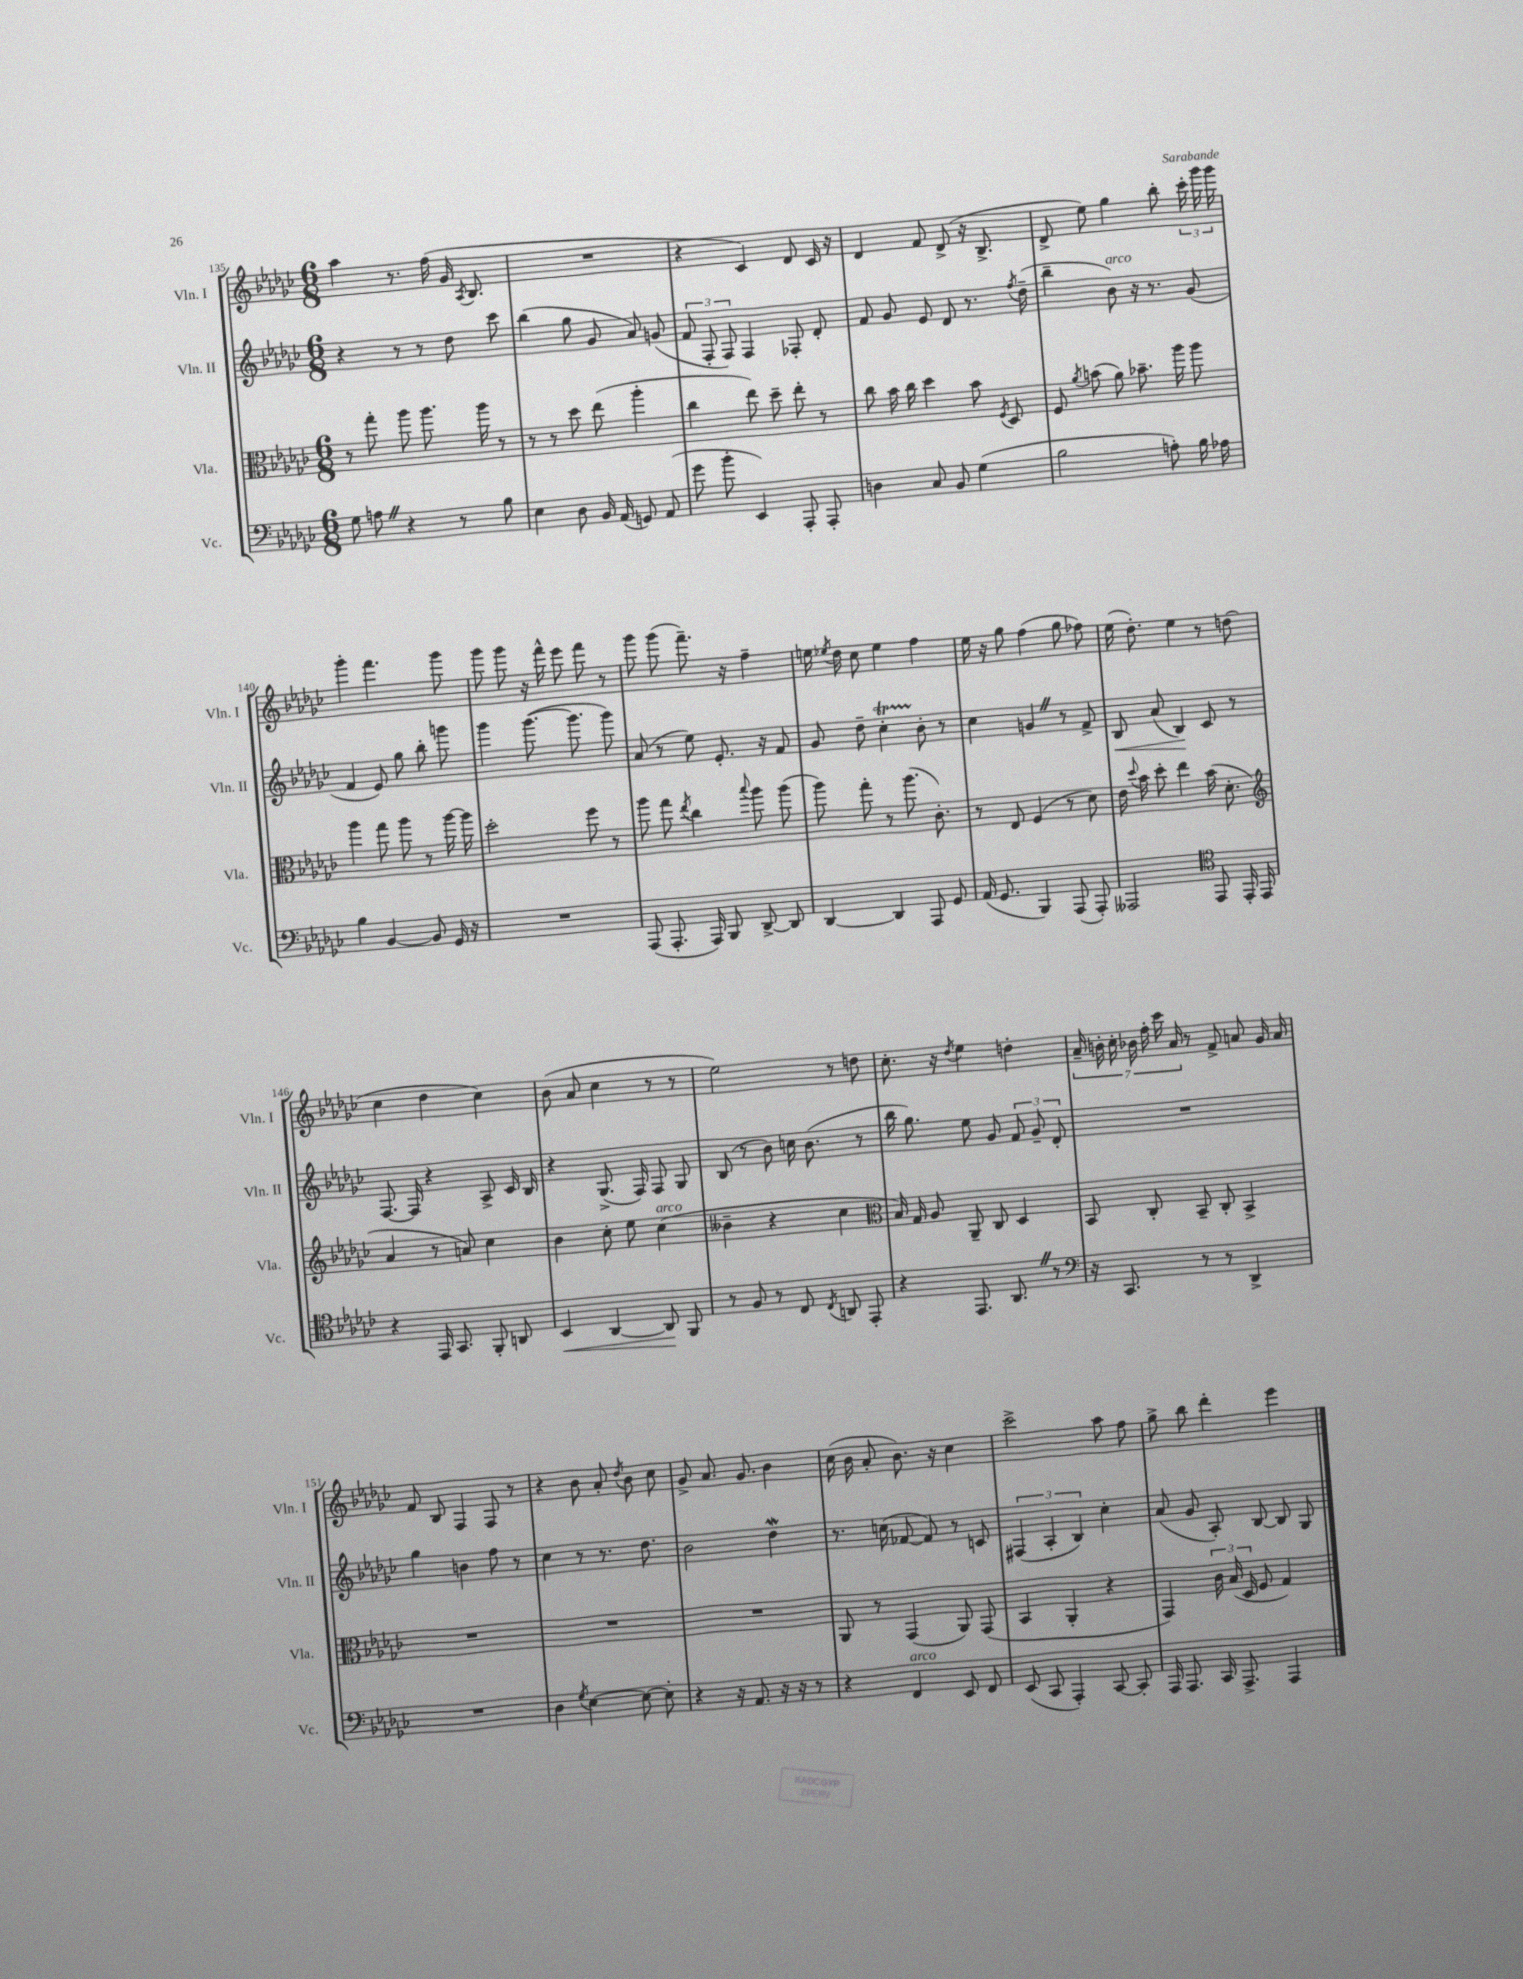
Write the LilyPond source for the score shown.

<<
\new StaffGroup <<
\new Staff = "s0" \with { instrumentName = "Vln. I" shortInstrumentName = "Vln. I" } {
    \clef treble \key ges \major \numericTimeSignature \time 6/8
    \autoBeamOff aes''4 r8. f''16( ges'16 \acciaccatura { aes8 } bes8. |
    R2. |
    r4 ces'4) des'8 ces'16 r16 |
    des'4 f'8 des'8->( r16 bes8.-> |
    des'8-> ees''8) ges''4 bes''8-. \tuplet 3/2 { ces'''16-. ges'''16 ges'''16 } |
    ges'''4-. f'''4. ges'''8 |
    ges'''8 ges'''8 r16 f'''16-^ ees'''8 f'''8 r8 |
    ges'''8 ges'''8( f'''8.--) r16 f''4-- |
    e''16 \acciaccatura { ees''8 } des''16 ces''8 ees''4 f''4 |
    ees''16 r16 ges''8 f''4( ges''8 fes''8) |
    ees''16( des''8.-.) ees''4 r8 d''8( |
    ces''4 des''4 ces''4) |
    bes'8( aes'8 ces''4 r8 r8 |
    ees''2) r8 d''8 |
    ces''8.-. r16 \acciaccatura { des''8 } ees''4 d''4-. |
    \tuplet 7/4 { aes'16-- b'16-. ces''16-. bes'16 f''16-. ces'''16 aes'16 } r8 f'8-> a'8 ges'16 a'16 |
    f'8 bes8 f4 f8 r8 |
    r4 bes'8 aes'8-. \acciaccatura { des''8 } bes'8 ces''8 |
    ges'8-> aes'8. ges'8. bes'4 |
    ces''16( bes'16 aes'8-. bes'8.) r16 ces''4 |
    ces'''2-> aes''8 f''8 |
    ges''8-> bes''8 des'''4-. ees'''4 \bar "|." |
}
\new Staff = "s1" \with { instrumentName = "Vln. II" shortInstrumentName = "Vln. II" } {
    \clef treble \key ges \major \numericTimeSignature \time 6/8
    \autoBeamOff r4 r8 r8 des''8 ces'''8 |
    bes''4( ges''8 ges'8 aes'8) g'8( |
    \tuplet 3/2 { f'8 f8-. f8) } f4 fes8-. des'8-. |
    f'8 ges'8 ees'8 des'8 r8. \acciaccatura { f''8 } des''16--( |
    bes''4-- bes'8^\markup { \italic "arco" }) r16 r8. ges'8( |
    f'4 ees'8) ges''8 bes''8-. g'''8 |
    ges'''4 ges'''8.~( ges'''8. ges'''8) |
    aes'8( r8 ees''8) ees'8.-. r16 f'8 |
    ges'8 des''8-- ces''4-.\startTrillSpan bes'8-.\stopTrillSpan r8 |
    ces''4 g'4 \once \override BreathingSign.text = \markup { \musicglyph "scripts.caesura.straight" } \breathe r8 f'8-> |
    bes8\< aes'8( bes4\!) ces'8 r8 |
    f8.~ f16 r4 aes8-> ces'16 bes16 |
    r4 ges8.->( f16) f8 ges8 |
    bes8( r8 bes'8) c''16 bes'8.( r8 |
    bes''16 ges''8.) ees''8 ges'8 \tuplet 3/2 { f'8 ges'8-- des'8-. } |
    R2. |
    ges''4 b'4 f''8 r8 |
    ces''4 r8 r8. des''8. |
    bes'2 des''4\mordent |
    r8. c''16( fes'8~ fes'8) r8 c'8 |
    \tuplet 3/2 { fis4( aes4-. bes4) } ces''4-. |
    aes'8( ges'8 aes8-.) bes8~ bes8 ges8 \bar "|." |
}
\new Staff = "s2" \with { instrumentName = "Vla." shortInstrumentName = "Vla." } {
    \clef alto \key ges \major \numericTimeSignature \time 6/8
    \autoBeamOff r8 ges''8-. aes''8 aes''8. aes''16 r8 |
    r8 r8 des''8 ees''8( aes''4-. |
    ces''4 ees''8) des''8-- ees''8-. r8 |
    ces''8 bes'16 ces''16 des''4 bes'8 \acciaccatura { f8 } des8 |
    f8 \acciaccatura { aes'8 } b'8( aes'8) bes'8.-- aes''16 aes''8 |
    aes''4 ges''8 aes''8 r8 aes''16~ aes''16 |
    des''2-. f''8 r8 |
    aes''8 ges''8 \acciaccatura { ees''8 } ces''4 \appoggiatura { bes''8 } aes''8 aes''8( |
    aes''8) ges''8-. r8 aes''8.( ces'8.-.) |
    r8 ees8 f4( r8 des'8) |
    ees'16 \appoggiatura { des''8 } bes'16 des''8-. ees''4 bes'16( des'8.-. |
    \clef treble aes'4 r8 a'8) ces''4 |
    bes'4 ces''8-. ees''8 ces''4^\markup { \italic "arco" }( |
    beses'4-- r4 ces''4 |
    \clef alto bes16) ges16 aes8 aes,8-- ces8 des4 |
    bes,8 ces8-. bes,8-- ces8-. bes,4-> |
    R2. |
    R2. |
    R2. |
    aes,8 r8 ges,4( aes,8) ges,8( |
    bes,4 aes,4-. r4 |
    ges,4) \tuplet 3/2 { ces'16 bes16( des16 } f8 ges4) \bar "|." |
}
\new Staff = "s3" \with { instrumentName = "Vc." shortInstrumentName = "Vc." } {
    \clef bass \key ges \major \numericTimeSignature \time 6/8
    \autoBeamOff ges8 a8 \once \override BreathingSign.text = \markup { \musicglyph "scripts.caesura.straight" } \breathe r4 r8 bes8 |
    ees4 des8 bes,16 aes,16( g,8) aes,8( |
    ges'8 bes'8-. ees,4) aes,,8-. aes,,8-. |
    d4 ces8 bes,8 ges4( |
    bes2 a8-.) bes16 aes16 |
    bes4 bes,4~ bes,8 ges,16 r16 |
    R2. |
    aes,,8( aes,,8.-. aes,,16) bes,,8 des,8~-> des,8 |
    des,4~ des,4 aes,,8 ges,8 |
    aes,16( ges,8. bes,,4) aes,,8( aes,,8-.) |
    aeses,,2 \clef tenor ees,8 ees,16-. ees,16 |
    r4 ees,16 ges,8. f,8-. a,8 |
    bes,4\< aes,4~ aes,8\! f,8 |
    r8 f8 r8 ces8 \acciaccatura { ces8 } a,8 ees,8-. |
    r4 ees,8. aes,8. \once \override BreathingSign.text = \markup { \musicglyph "scripts.caesura.straight" } \breathe r8 |
    \clef bass r16 ces,8. r8 r8 des,4-> |
    R2. |
    des4 \acciaccatura { ges8 } ees4~ ees8~ ees8-. |
    r4 r16 aes,8. r16 r16 r8 |
    r4 f,4^\markup { \italic "arco" } ees,8 f,8 |
    ees,8( ces,8 aes,,4-.) ces,8~ ces,8-. |
    aes,,16 aes,,8. ces,16 aes,,8.-> aes,,4 \bar "|." |
}
>>
>>
\layout { \context { \Score currentBarNumber = #135 } }
